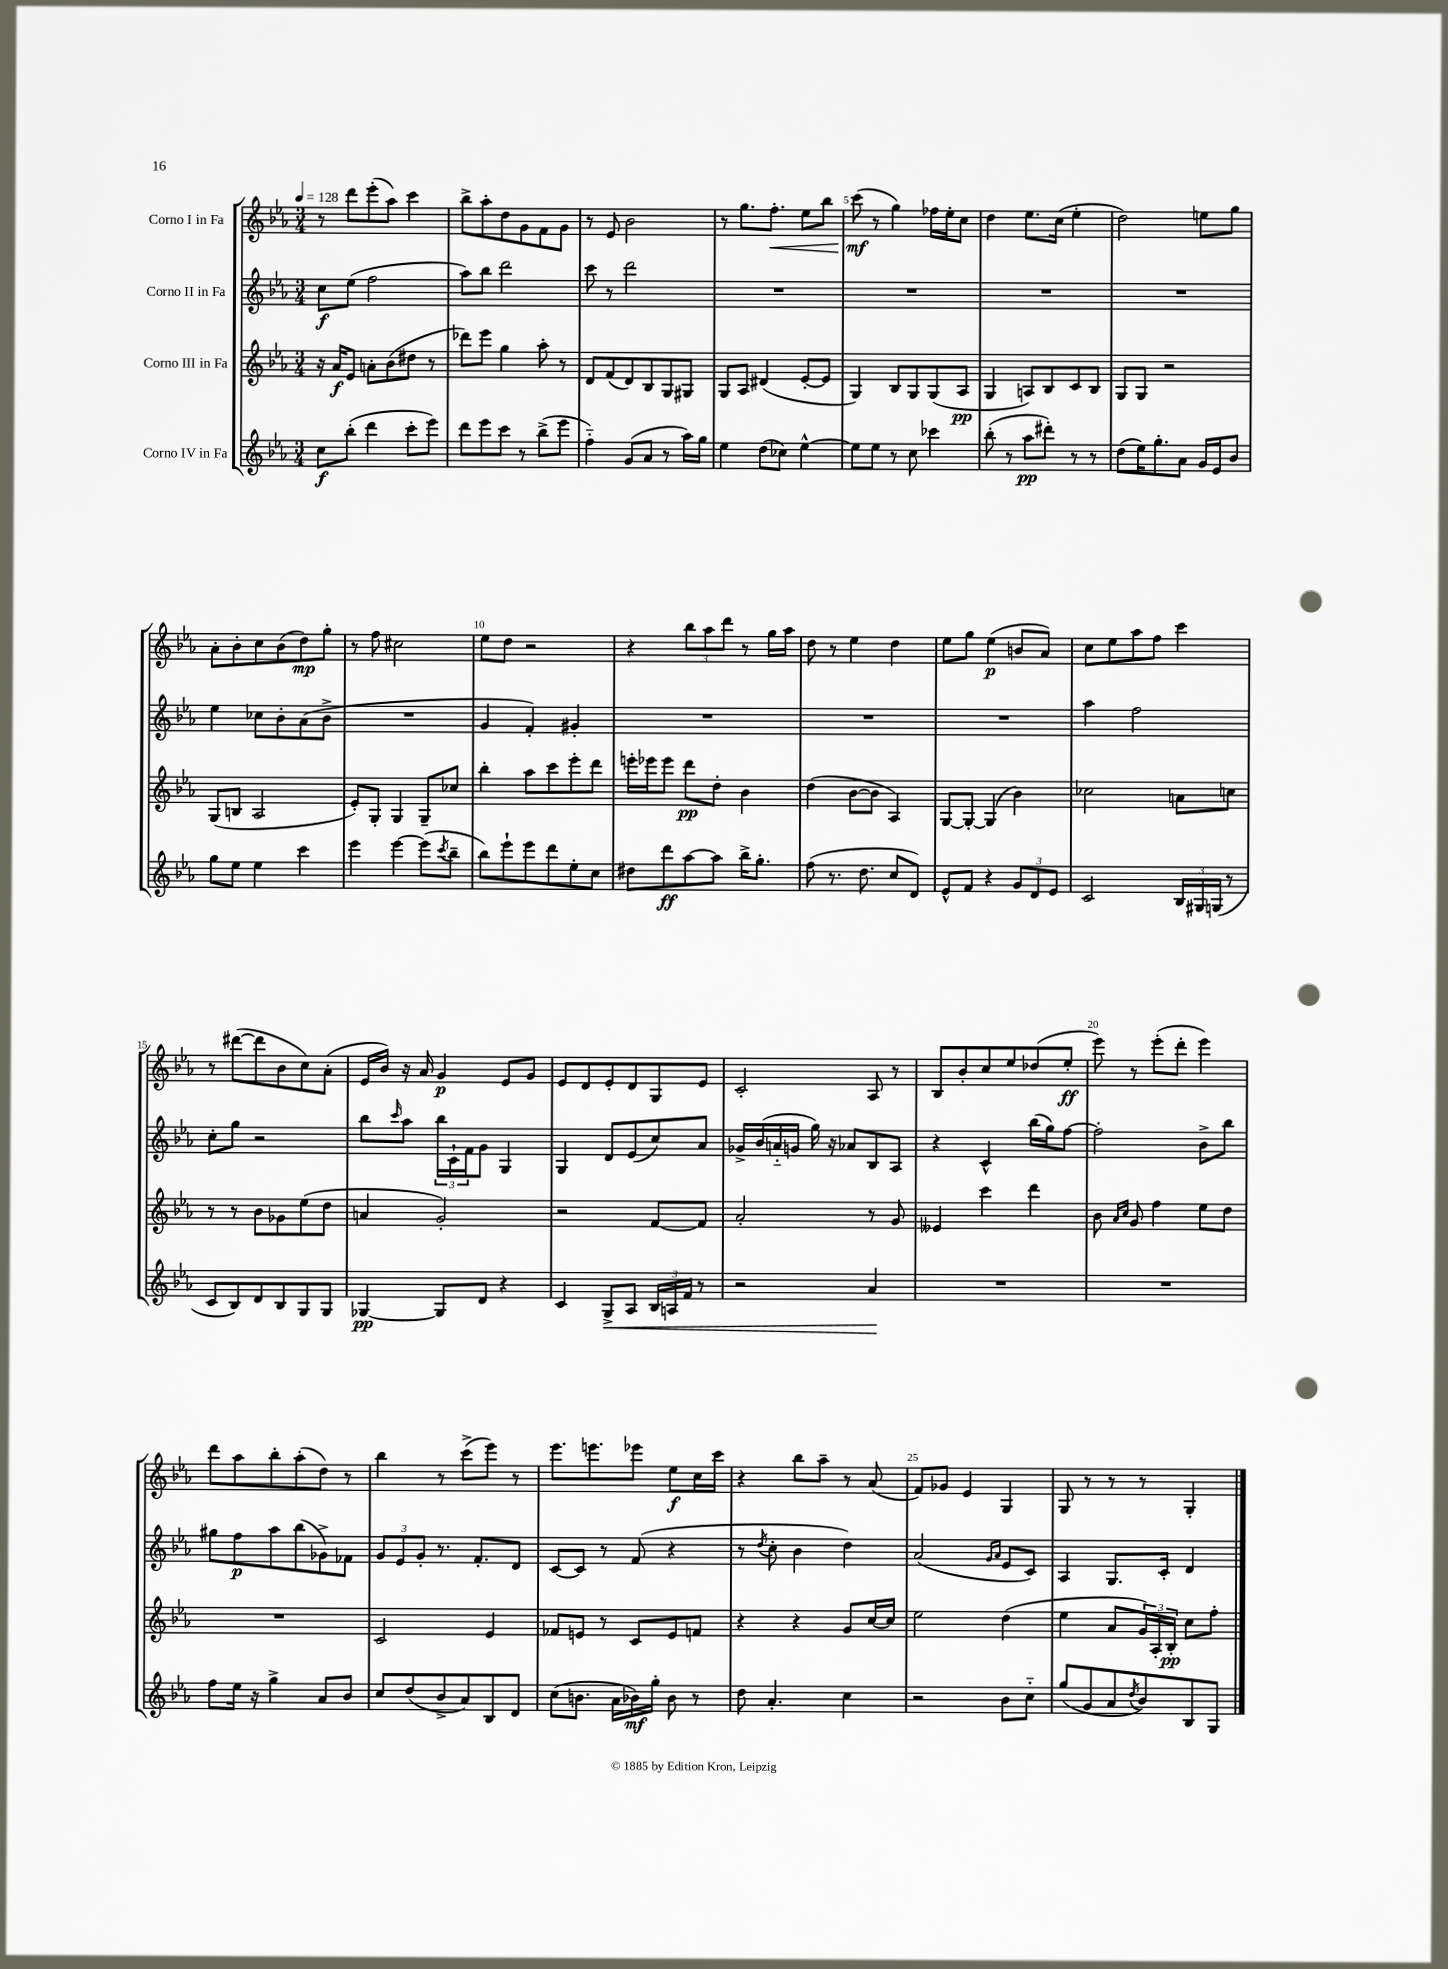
<<
\new StaffGroup <<
\new Staff = "s0" \with { instrumentName = "Corno I in Fa" } {
    \clef treble \key ees \major \numericTimeSignature \time 3/4 \tempo 4 = 128
    r8 d'''8 ees'''8-.( aes''8) c'''4 |
    bes''8-> aes''8-. d''8 g'8 f'8 g'8 |
    r8 ees'8 bes'2 |
    r8 g''8. f''8.-.\< ees''8 bes''8 |
    c'''8\mf\!( r8 g''4) fes''16 ees''16-. c''8 |
    d''4 ees''8. c''16( ees''4-. |
    d''2) e''8 g''8 |
    aes'8-. bes'8-. c''8 bes'8( d''8\mp) g''8-. |
    r8 f''8 cis''2 |
    ees''8 d''8 r2 |
    r4 \tuplet 3/2 { bes''8 aes''8 d'''8 } r8 g''16 aes''16 |
    d''8 r8 ees''4 d''4 |
    ees''8 g''8 ees''4\p( b'8 aes'8) |
    c''8 ees''8 aes''8 f''8 c'''4 |
    r8 dis'''8~( dis'''8 bes'8 c''8) aes'8-.( |
    ees'16 bes'16) r16 aes'16 g'4\p ees'8 g'8 |
    ees'8 d'8 ees'8-. d'8 g8 ees'8 |
    c'2-. aes8 r8 |
    bes8 bes'8-. c''8 ees''8 des''8( ees''8-.\ff |
    ees'''8) r8 ees'''8-.( d'''8-. ees'''4) |
    d'''8 aes''8 bes''8-. aes''8-.( d''8) r8 |
    bes''4 r8 c'''8->( ees'''8) r8 |
    ees'''8. e'''8. ees'''8 ees''8\f c''16 c'''16 |
    r4 bes''8 aes''8-- r8 aes'8( |
    f'8) ges'8 ees'4 g4 |
    g8 r8 r8 r8 g4-. \bar "|." |
}
\new Staff = "s1" \with { instrumentName = "Corno II in Fa" } {
    \clef treble \key ees \major \numericTimeSignature \time 3/4
    c''8\f ees''8( f''2 |
    aes''8) bes''8 d'''2 |
    c'''8 r8 d'''2 |
    R2. |
    R2. |
    R2. |
    R2. |
    ees''4 ces''8 bes'8-. aes'8( bes'8-> |
    R2. |
    g'4 f'4-.) gis'4-. |
    R2. |
    R2. |
    R2. |
    aes''4 f''2 |
    c''8-. g''8 r2 |
    bes''8 \grace { c'''16 } aes''8 \tuplet 3/2 { bes''16 c'16-! f'16 } g'8 g4 |
    g4 d'8 ees'8( c''8) aes'8 |
    ges'16-> bes'16( a'16-_ g'16 g''16) r16 aes'8 bes8 aes8 |
    r4 c'4-^ bes''16( g''16) f''8~ |
    f''2-. bes'8-> bes''8 |
    gis''8 f''8\p aes''8 bes''8( ges'8->) fes'8 |
    \tuplet 3/2 { g'8 ees'8 g'8-. } r8. f'8.-. d'8 |
    c'8~ c'8 r8 f'8( r4 |
    r8 \acciaccatura { d''8 } c''8-. bes'4 d''4) |
    aes'2( \grace { g'16 aes'16 } ees'8 c'8) |
    aes4 g8. c'16-. d'4 \bar "|." |
}
\new Staff = "s2" \with { instrumentName = "Corno III in Fa" } {
    \clef treble \key ees \major \numericTimeSignature \time 3/4
    r16 aes'16\f ees'8 a'8-. bes'8( dis''8 r8 |
    des'''8) ees'''8 g''4 aes''8-. r8 |
    d'8 f'8( d'8) bes8 g8 gis8 |
    g8 aes8 dis'4( ees'8~-. ees'8 |
    g4) bes8 g8 g8( aes8\pp |
    g4 a8) bes8 c'8 bes8 |
    g8 g8 r2 |
    g8( b8 aes2 |
    ees'8-.) g8-. g4 g8-- ces''8 |
    bes''4-. aes''8 c'''8 ees'''8-. d'''8 |
    e'''16-. ees'''16 ees'''8 d'''8\pp d''8-. bes'4 |
    d''4( bes'8~ bes'8 aes4) |
    g8~ g8~-. g4( bes'4) |
    ces''2 a'8 c''8 |
    r8 r8 bes'8 ges'8 ees''8( d''8 |
    a'4 g'2-.) |
    r2 f'8~ f'8 |
    aes'2-. r8 g'8 |
    eeses'4 c'''4 d'''4 |
    bes'8 \grace { aes'16 c''16 } g'8 f''4 ees''8 d''8 |
    R2. |
    c'2 ees'4 |
    fes'8 e'8 r8 c'8 e'8 f'8 |
    r4 r4 g'8 c''16~ c''16 |
    ees''2 d''4( |
    ees''4 aes'8 \tuplet 3/2 { g'16) aes16-. bes16-.\pp } c''8 f''8-. \bar "|." |
}
\new Staff = "s3" \with { instrumentName = "Corno IV in Fa" } {
    \clef treble \key ees \major \numericTimeSignature \time 3/4
    c''8\f bes''8-.( d'''4 c'''8-. ees'''8) |
    d'''8 ees'''8 c'''8 r8 bes''8->( ees'''8 |
    f''4-_) g'8( aes'8 r8 aes''16) g''16 |
    ees''4 d''8( ces''8) ees''4~-^ |
    ees''8 ees''8 r8 c''8 ces'''4 |
    bes''8-.( r8 aes''8\pp dis'''8-.) r8 r8 |
    d''8( ees''16) g''8.-. aes'8 g'16 ees'16 bes'8 |
    g''8 ees''8 ees''4 c'''4 |
    ees'''4 ees'''4~ ees'''8( \acciaccatura { c'''8 } bes''8-- |
    bes''8) ees'''8-! ees'''8 d'''8 ees''8-. c''8 |
    dis''8 d'''8\ff aes''8~ aes''8 bes''16-> g''8.-. |
    f''8( r8. d''8. c''8 d'8) |
    ees'8-^ f'8 r4 \tuplet 3/2 { g'8 d'8 ees'8 } |
    c'2 \tuplet 3/2 { bes16 gis16 g16( } r8 |
    c'8 bes8) d'8 bes8 g8 g8 |
    ges4~\pp ges8 d'8 r4 |
    c'4 g8->\< aes8 \tuplet 3/2 { bes16 a16 f'16 } r8 |
    r2 aes'4\! |
    R2. |
    R2. |
    f''8 ees''16 r16 g''4-> aes'8 bes'8 |
    c''8 d''8( bes'8-> aes'8) bes8 d'8 |
    c''8( b'8. aes'16 bes'16\mf) g''16-. bes'8 r8 |
    d''8 aes'4.-. c''4 |
    r2 bes'8 c''8-_ |
    g''8( g'8 aes'8 \acciaccatura { d''8 } bes'8) bes8 g8 \bar "|." |
}
>>
>>
\layout { \context { \Score \override BarNumber.break-visibility = ##(#f #t #t) barNumberVisibility = #(every-nth-bar-number-visible 5) } }
